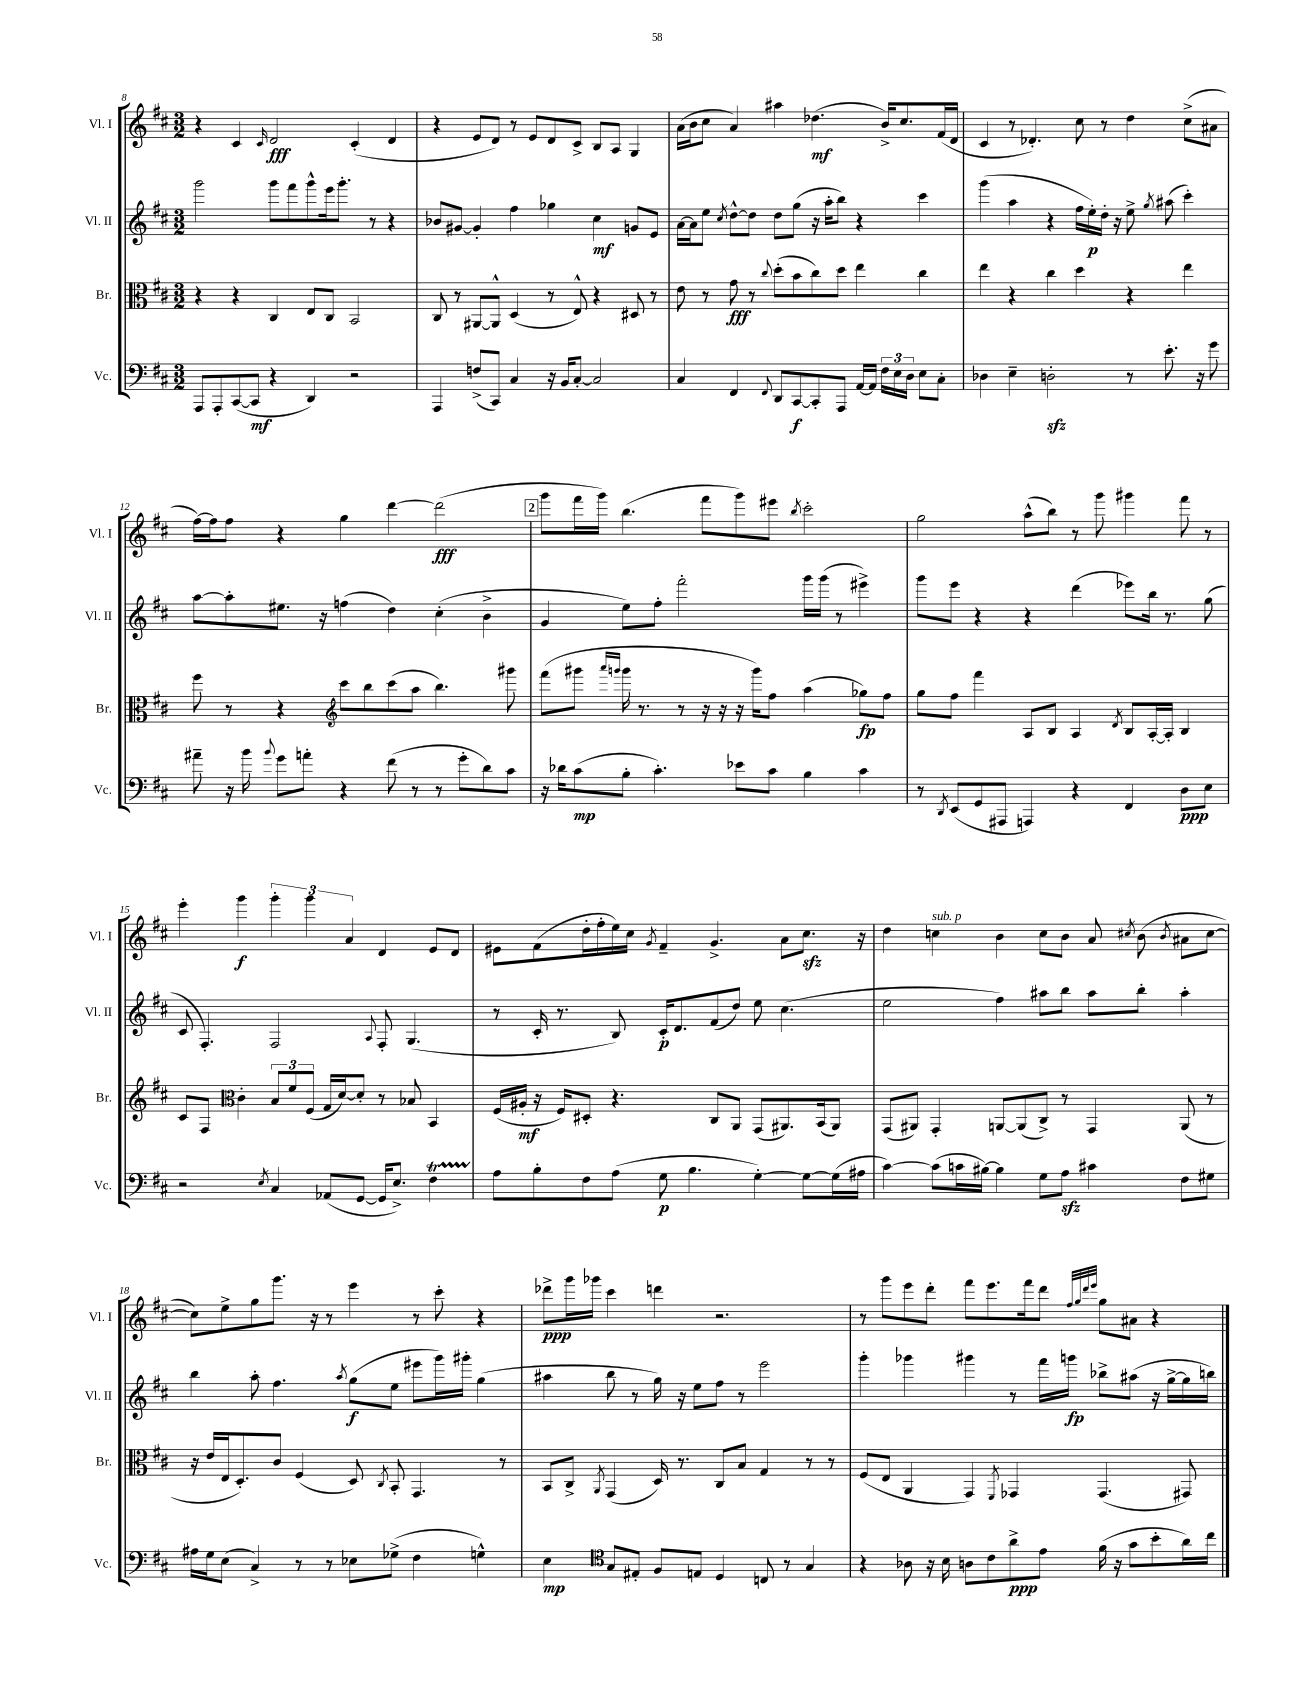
<<
\new StaffGroup <<
\new Staff = "s0" \with { instrumentName = "Vl. I" shortInstrumentName = "Vl. I" } {
    \clef treble \key d \major \numericTimeSignature \time 3/2
    \autoBeamOff r4 cis'4 \grace { cis'16 } d'2\fff cis'4-.( d'4 |
    r4 e'8[ d'8]) r8 e'8[ d'8 cis'8]-> b8[ a8] g4 |
    a'16[( b'16 cis''8] a'4) ais''4 des''4.\mf( b'16[->) cis''8. fis'16( d'16] |
    cis'4 r8 des'4.-.) cis''8 r8 d''4 cis''8[->( ais'8] |
    fis''16[~) fis''16 fis''8] r4 g''4 d'''4~ d'''2\fff( |
    \mark \markup { \box "2" } g'''8[ fis'''16 g'''16]) b''4.( fis'''8[ g'''8) eis'''8] \acciaccatura { b''8 } cis'''2-. |
    g''2 a''8[-^( b''8]) r8 g'''8 gis'''4 fis'''8 r8 |
    e'''4-. g'''4\f \tuplet 3/2 { g'''4-. g'''4 a'4 } d'4 e'8[ d'8] |
    eis'8[ fis'8( d''16-. fis''16-. e''16) cis''16] \acciaccatura { g'8 } fis'4-- g'4.-> a'8[ cis''8.]\sfz r16 |
    d''4 c''4^\markup { \italic "sub. p" } b'4 c''8[ b'8] a'8 \acciaccatura { cis''8 } b'8( \acciaccatura { b'8 } ais'8[ cis''8]~ |
    cis''8[) e''8-> g''8 g'''8.] r16 r8 e'''4 r8 cis'''8-. r4 |
    des'''8[->\ppp g'''16 ges'''16] cis'''4 d'''4 r2. |
    r8 g'''8[ e'''8 d'''8]-. fis'''8[ e'''8. fis'''16 d'''8] \grace { fis''32[ g''32 d'''32 e'''32] } g''8[ ais'8] r4 \bar "|." |
}
\new Staff = "s1" \with { instrumentName = "Vl. II" shortInstrumentName = "Vl. II" } {
    \clef treble \key d \major \numericTimeSignature \time 3/2
    \autoBeamOff g'''2 g'''8[ fis'''8 g'''8-^ e'''16 g'''8.]-. r8 r4 |
    bes'8[ gis'8]~ gis'4-. fis''4 ges''4 cis''4\mf g'8[ e'8] |
    a'16[~ a'16 e''8] \acciaccatura { cis''8 } d''8[~-^ d''8] d''8[ g''8]( r16 a''16[-. b''8]) r4 cis'''4 |
    g'''4( a''4 r4 fis''16[ e''16-.\p) d''16]-. r16 e''8-> \acciaccatura { g''8 } ais''8( cis'''4-.) |
    a''8[~ a''8-. eis''8.] r16 f''4( d''4) cis''4-.( b'4-> |
    \mark \markup { \box "2" } g'4 e''8[) fis''8]-. fis'''2-. g'''16[ g'''16]( r8 eis'''4->) |
    g'''8[ e'''8] r4 r4 d'''4( ees'''8[) b''16] r8. g''8( |
    cis'8 fis4.-.) fis2 \appoggiatura { a8 } fis8-. g4.( |
    r8 cis'16-. r8. b8) cis'16[-.\p d'8. fis'8( d''8]) e''8 cis''4.( |
    e''2 fis''4) ais''8[ b''8] ais''8[ b''8]-. ais''4-. |
    b''4 a''8-. fis''4. \acciaccatura { a''8 } g''8[\f( e''8] eis'''8[ g'''16) gis'''16]-. g''4( |
    ais''4 b''8 r8 g''16) r16 e''8[ fis''8] r8 e'''2 |
    g'''4-. ges'''4 gis'''4 r8 fis'''16[ g'''16]\fp bes''8[-> ais''8]( r16 g''16[~-> g''16 b''16]) \bar "|." |
}
\new Staff = "s2" \with { instrumentName = "Br." shortInstrumentName = "Br." } {
    \clef alto \key d \major \numericTimeSignature \time 3/2
    \autoBeamOff r4 r4 cis4 e8[ cis8] b,2 |
    cis8 r8 ais,8[~ ais,8]-^ d4( r8 e8-^) r4 dis8 r8 |
    e'8 r8 g'8\fff r8 \appoggiatura { cis''8 } d''8[-.( b'8 cis''8) d''8] e''4 cis''4 |
    e''4 r4 cis''4 d''4 r4 e''4 |
    fis''8 r8 r4 \clef treble cis'''8[ b''8 cis'''8( a''8] b''4.) gis'''8 |
    \mark \markup { \box "2" } fis'''8[( gis'''8] \grace { a'''16[ g'''16] } g'''16 r8. r8 r16 r16 r16 g'''16[) fis''8] a''4( ges''8[\fp) fis''8] |
    g''8[ fis''8] fis'''4 a8[ b8] a4 \acciaccatura { d'8 } b8[ a16~-. a16]-. b4 |
    cis'8[ fis8] \clef alto cis'4-. \tuplet 3/2 { b8[ fis'8 fis8]( } g16[ d'16~) d'8]-. r8 bes8 b,4 |
    fis16[( ais16]-.\mf r16 fis16[) dis8]-. r4. cis8[ a,8] g,8[( ais,8.) b,16( ais,8]) |
    g,8[( ais,8]) g,4-. a,8[~ a,8( cis8]->) r8 g,4 a,8( r8 |
    r16 e'16[ e16 d8.-.) cis'8] fis4( d8) \acciaccatura { cis8 } b,8-. g,4. r8 |
    b,8[ cis8]-> \acciaccatura { a,8 } g,4( d16) r8. cis8[ b8] g4 r8 r8 |
    fis8[( e8] a,4 g,4) \acciaccatura { fis,8 } ges,4 ges,4.( gis,8) \bar "|." |
}
\new Staff = "s3" \with { instrumentName = "Vc." shortInstrumentName = "Vc." } {
    \clef bass \key d \major \numericTimeSignature \time 3/2
    \autoBeamOff a,,8[ a,,8-. cis,8~( cis,8]\mf r4 d,4) r2 |
    a,,4 f8[->( cis,8]) cis4 r16 b,16[ cis8]~-. cis2 |
    cis4 fis,4 \appoggiatura { fis,8 } d,8[ cis,8~\f cis,8-. a,,8] a,16[~ a,16] \tuplet 3/2 { fis16[ e16 d16] } e8[ cis8]-. |
    des4 e4-- d2-.\sfz r8 e'8.-. r16 g'8 |
    ais'8-- r16 b'16 \appoggiatura { b'8 } g'8[ a'8]-. r4 fis'8( r8 r8 g'8[-. d'8) cis'8] |
    \mark \markup { \box "2" } r16 des'16[ cis'8\mp( b8]-. cis'4.-.) ees'8[ cis'8] b4 cis'4 |
    r8 \acciaccatura { d,8 } e,8[( g,8 ais,,8] a,,4) r4 fis,4 d8[\ppp e8] |
    r2 \acciaccatura { e8 } cis4 aes,8[( g,8]~ g,16[ e8.]->) fis4\startTrillSpan |
    a8[\stopTrillSpan b8-. fis8 a8]( g8\p b4. g4~-.) g8[~ g16( ais16] |
    cis'4~) cis'8[( c'16 bis16]~) bis4 g8[ a8]\sfz cis'4 fis8[ gis8] |
    ais16[ g16 e8]( cis4->) r8 r8 ees8[ ges8]->( fis4 g4-^) |
    e4\mp \clef tenor g8[ eis8]-. fis8[ e8] d4 c8 r8 g4 |
    r4 aes8 r16 b16 a8[ cis'8 a'8->\ppp e'8] fis'16( r16 g'8[ b'8-. a'16) cis''16] \bar "|." |
}
>>
>>
\layout { \context { \Score currentBarNumber = #8 } }
